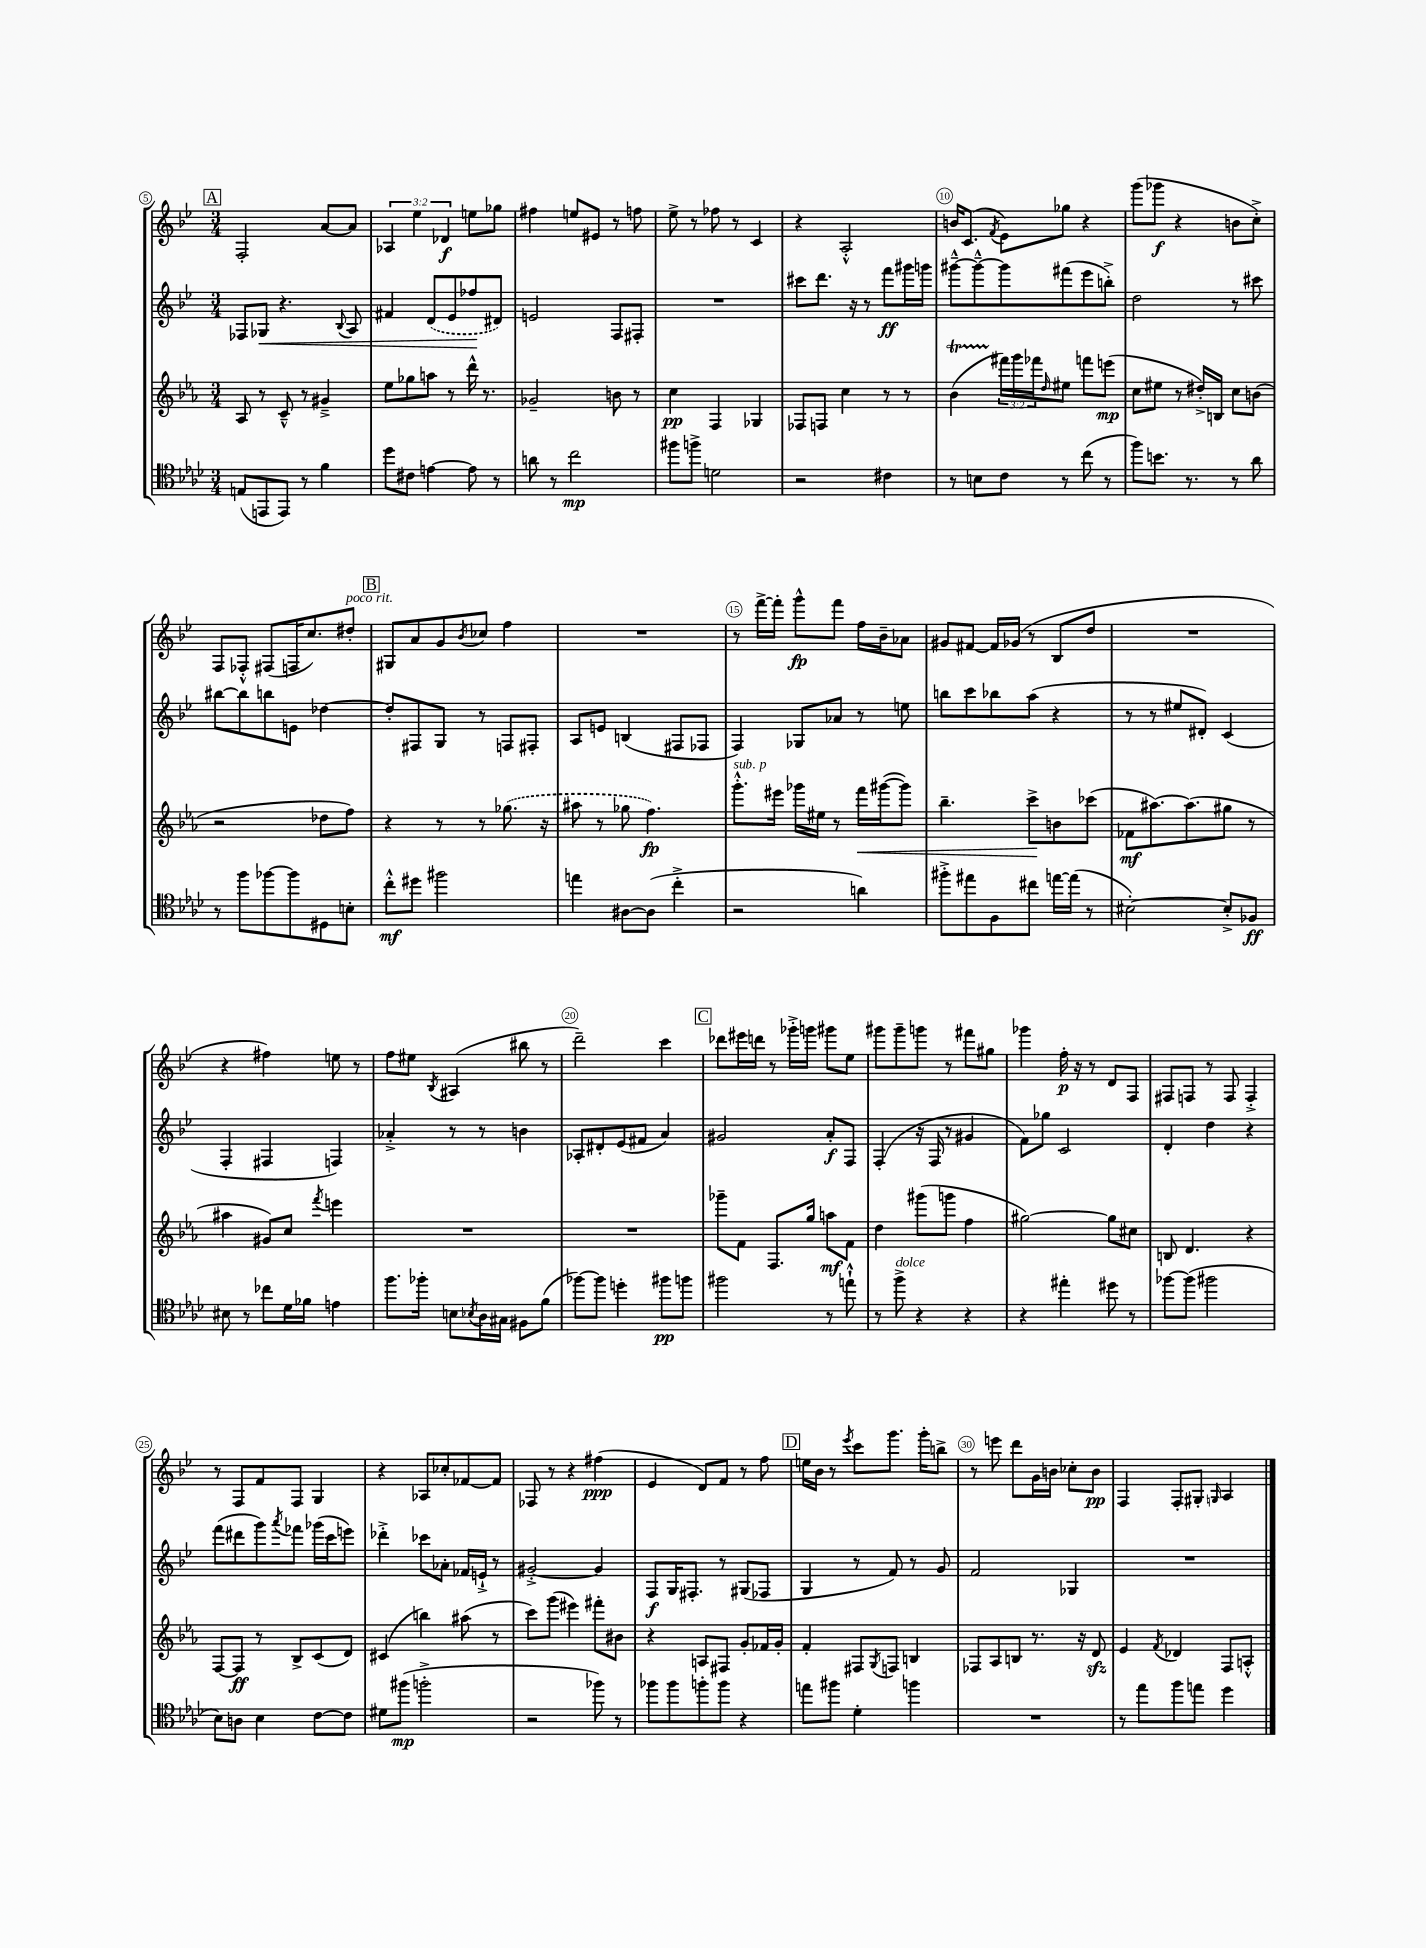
<<
\new StaffGroup <<
\new Staff = "s0" {
    \clef treble \key bes \major \numericTimeSignature \time 3/4 \override Staff.TupletNumber.text = #tuplet-number::calc-fraction-text
    \mark \markup { \box "A" } f2-. a'8~ a'8 |
    \tuplet 3/2 { aes4 ees''4 des'4\f } e''8 ges''8 |
    fis''4 e''8 eis'8 r8 f''8 |
    ees''8-> r8 fes''8 r8 c'4 |
    r4 a2-.-^ |
    b'16 c'8.( \acciaccatura { f'8 } ees'8) ges''8 r4 |
    g'''8( ges'''8\f r4 b'8 c''8-.->) |
    f8 fes8-.-^ fis8( f16 c''8.) dis''8-.^\markup { \italic "poco rit." } |
    \mark \markup { \box "B" } gis8 a'8 g'8 \acciaccatura { bes'8 } ces''8 f''4 |
    R2. |
    r8 f'''16~-> f'''16-. g'''8-^\fp f'''8 f''16 bes'16-- aes'8 |
    gis'8 fis'8~ fis'16 ges'16( r8 bes8 d''8 |
    R2. |
    r4 fis''4) e''8 r8 |
    f''8 eis''8 \acciaccatura { bes8 } ais4( bis''8 r8 |
    d'''2--) c'''4 |
    \mark \markup { \box "C" } des'''8 eis'''16 d'''16 r8 ges'''16-.-> g'''16 gis'''8 ees''8 |
    gis'''8 gis'''8-- g'''8 r8 fis'''8 gis''8 |
    ges'''4 f''16-.\p r16 r8 d'8 f8 |
    fis8 f8 r8 f8 f4-.-> |
    r8 f8 f'8 f8 g4 |
    r4 aes8 ces''8-. fes'8~ fes'8 |
    fes8 r8 r4 fis''4\ppp( |
    ees'4 d'8) f'8 r8 f''8 |
    \mark \markup { \box "D" } e''16 bes'16 r8 \acciaccatura { ees'''8 } c'''8 g'''8. g'''16-. b''8-> |
    r8 e'''8 d'''8 g'16 b'16 ces''8-. b'8\pp |
    f4 f8-. gis8-. \grace { g16 } a4 \bar "|." |
}
\new Staff = "s1" {
    \clef treble \key bes \major \numericTimeSignature \time 3/4
    \mark \markup { \box "A" } fes8 ges8\< r4. \appoggiatura { bes8 } a8 |
    fis'4 \once \slurDashed d'8( ees'8 fes''8\! dis'8) |
    e'2 f8 fis8-. |
    R2. |
    cis'''8 d'''8. r16 r8 f'''8\ff gis'''16 g'''16 |
    gis'''8~---^ gis'''8~---^ gis'''8 fis'''8( ees'''8 b''8-.->) |
    d''2 r8 cis'''8 |
    bis''8~ bis''8 b''8 e'8 des''4~ |
    \mark \markup { \box "B" } des''8-. fis8 g8 r8 f8 fis8-. |
    a8 e'8 b4( fis8 fes8 |
    f4) ges8 aes'8 r8 e''8 |
    b''8 c'''8 bes''8 a''8( r4 |
    r8 r8 eis''8 dis'8-.) c'4( |
    f4-. fis4 f4) |
    aes'4-.-> r8 r8 b'4 |
    aes8-. dis'8-. ees'8( fis'8 a'4) |
    \mark \markup { \box "C" } gis'2 a'8-.\f f8 |
    f4-.( r16 f16 r8 gis'4 |
    f'8) ges''8 c'2 |
    d'4-. d''4 r4 |
    f'''8( dis'''8 g'''8) \acciaccatura { a'''8 } fes'''8 ges'''16( c'''16 e'''8) |
    des'''4-.-> ces'''8 aes'8-. fes'16 e'16-!-> r8 |
    gis'2~-.-> gis'4 |
    f8\f g16 fis8.-. r8 gis8( fes8 |
    \mark \markup { \box "D" } g4 r8 f'8) r8 g'8 |
    f'2 ges4 |
    R2. \bar "|." |
}
\new Staff = "s2" {
    \clef treble \key ees \major \numericTimeSignature \time 3/4 \override Staff.TupletNumber.text = #tuplet-number::calc-fraction-text
    \mark \markup { \box "A" } aes8 r8 c'8---^ r8 gis'4---> |
    ees''8 ges''8 a''8 r8 d'''16-^ r8. |
    ges'2-- b'8 r8 |
    c''4\pp f4 ges4 |
    fes8 f8 c''4 r8 r8 |
    bes'4\startTrillSpan( \tuplet 3/2 { fis'''16\stopTrillSpan) g'''16 fes'''16 } \grace { d''16 } eis''8 f'''8 e'''8\mp( |
    c''8 eis''8 r8 dis''16-.->) b16 c''8 b'8( |
    r2 des''8 f''8) |
    \mark \markup { \box "B" } r4 r8 r8 \once \slurDashed ges''8.( r16 |
    ais''8 r8 ges''8 f''4.\fp) |
    g'''8.-.-^^\markup { \italic "sub. p" } eis'''16 ges'''16 eis''16 r8 f'''16\< gis'''16~( gis'''8) |
    bes''4.-- c'''8->\! b'8 ces'''8( |
    fes'8\mf ais''8.~) ais''8.( gis''8 r8 |
    ais''4 gis'8) c''8 \acciaccatura { f'''8 } e'''4 |
    R2. |
    R2. |
    \mark \markup { \box "C" } ges'''8-- f'8 f8. g''16 a''8\mf f'8 |
    d''4 gis'''8( g'''8 f''4 |
    gis''2~) gis''8 cis''8 |
    b8 d'4. r4 |
    f8~ f8\ff r8 bes8-> c'8( d'8) |
    cis'4( b''4) ais''8( r8 |
    c'''8) g'''8( eis'''4) fis'''8-. bis'8 |
    r4 a8 fis8 g'8-. fes'16 g'16-. |
    \mark \markup { \box "D" } f'4-. fis8 \acciaccatura { g8 } f8 b4 |
    fes8 aes8 b8 r8. r16 d'8\sfz |
    ees'4 \acciaccatura { f'8 } des'4 f8 a8-.-^ \bar "|." |
}
\new Staff = "s3" {
    \clef tenor \key aes \major \numericTimeSignature \time 3/4
    \mark \markup { \box "A" } e8( e,8 e,8) r8 f'4 |
    des''8 cis'8 e'4~ e'8 r8 |
    a'8 r8 c''2\mp |
    fis''8 f''8-> d'2 |
    r2 cis'4 |
    r8 b8 c'8 r8 c''8( r8 |
    f''8) b'8. r8. r8 aes'8 |
    r8 f''8 fes''8~ fes''8 dis8 b8-. |
    \mark \markup { \box "B" } c''8-.-^\mf dis''8 fis''2 |
    e''4 ais8~ ais8( c''4-.-> |
    r2 a'4) |
    fis''8-.-> eis''8 f8 cis''8 e''16~ e''16( r8 |
    bis2~-.) bis8-.-> fes8\ff |
    bis8 r8 ces''8 des'16 fes'16 e'4 |
    f''8. fes''16-. b8 \acciaccatura { bes8 } aes16 gis16 fis8 f'8( |
    fes''8~) fes''8 d''4-. fis''8\pp f''8 |
    \mark \markup { \box "C" } fis''2 r8 e''8-!-^ |
    r8 f''8->^\markup { \italic "dolce" } r4 r4 |
    r4 eis''4-. dis''8 r8 |
    fes''8~ fes''8( fis''2 |
    bes8) a8 bes4 c'8~ c'8 |
    dis'8 fis''8\mp( f''2-.-> |
    r2 fes''8) r8 |
    fes''8 fes''8 f''8-. f''8 r4 |
    \mark \markup { \box "D" } e''8 fis''8 des'4-. f''4 |
    R2. |
    r8 ees''8 f''8 e''8 des''4 \bar "|." |
}
>>
>>
\layout { \context { \Score currentBarNumber = #5 \override BarNumber.break-visibility = ##(#f #t #t) barNumberVisibility = #(every-nth-bar-number-visible 5) \override BarNumber.stencil = #(make-stencil-circler 0.1 0.3 ly:text-interface::print) } }
